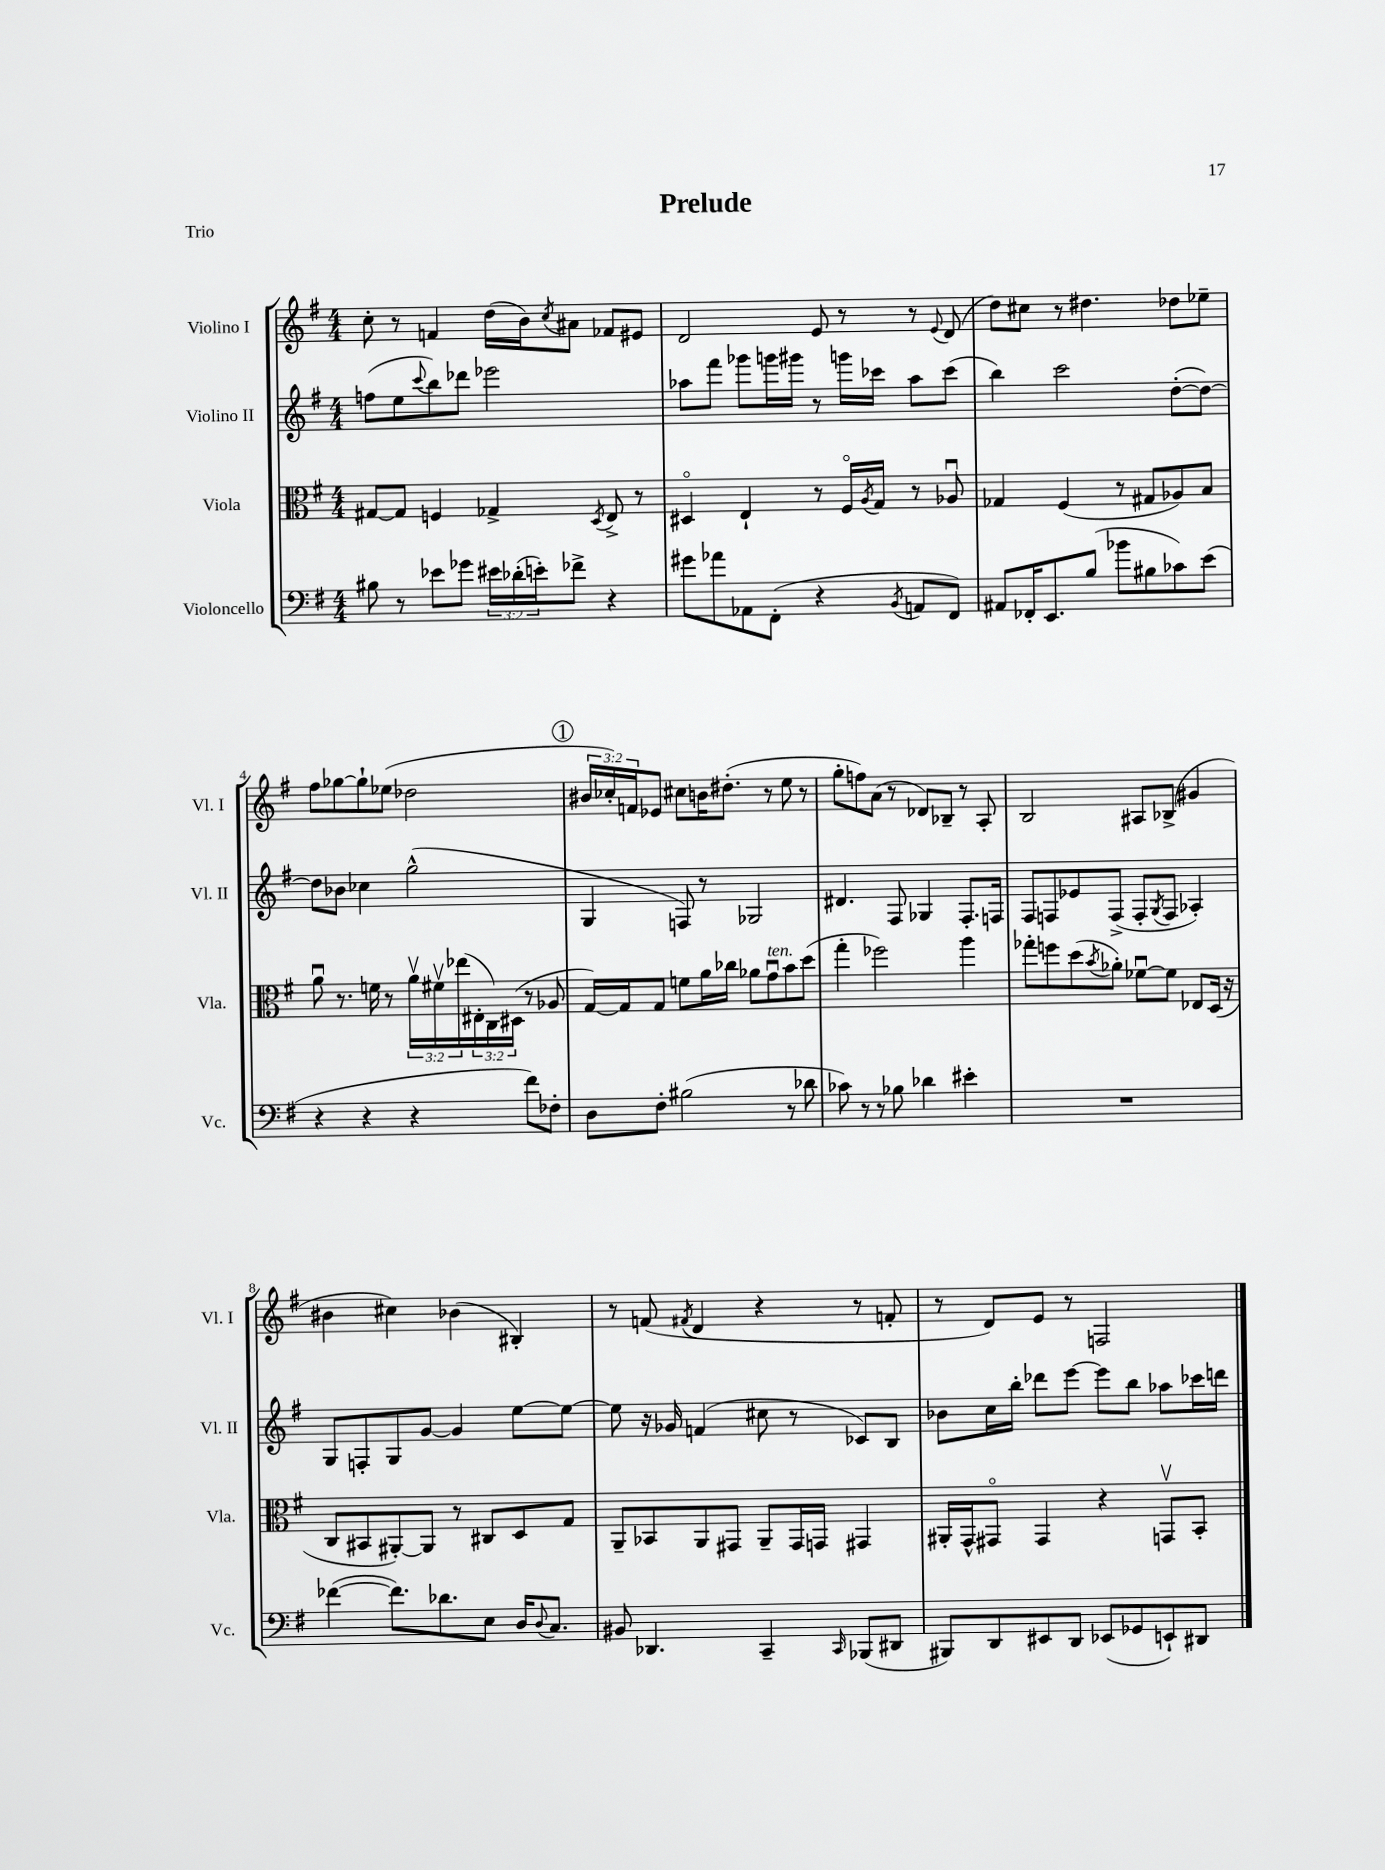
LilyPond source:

\header { title = "Prelude" piece = "Trio" }
<<
\new StaffGroup <<
\new Staff = "s0" \with { instrumentName = "Violino I" shortInstrumentName = "Vl. I" } {
    \clef treble \key g \major \numericTimeSignature \time 4/4 \override Staff.TupletNumber.text = #tuplet-number::calc-fraction-text
    c''8-. r8 f'4 d''16( b'16) \acciaccatura { c''8 } ais'8 fes'8 eis'8 |
    d'2 e'8 r8 r8 \appoggiatura { e'8 } d'8( |
    d''8) cis''8 r8 dis''4. des''8 ees''8-- |
    fis''8 ges''8~ ges''8-! ees''8( des''2 |
    \mark \markup { \circle "1" } \tuplet 3/2 { bis'16 ces''16-.) f'16 } ees'8 cis''8 b'16 dis''8.-.( r8 e''8 r8 |
    g''8-. f''8) a'8( r8 des'8) bes8-- r8 a8-. |
    b2 ais8 bes8->( gis'4 |
    bis'4 cis''4) bes'4( bis4-.) |
    r8 f'8( \acciaccatura { fis'8 } d'4 r4 r8 f'8-. |
    r8 d'8) e'8 r8 f2 \bar "|." |
}
\new Staff = "s1" \with { instrumentName = "Violino II" shortInstrumentName = "Vl. II" } {
    \clef treble \key g \major \numericTimeSignature \time 4/4
    f''8( e''8 \appoggiatura { c'''8 } b''8) des'''8 ees'''2 |
    aes''8 fis'''8 ges'''8 g'''16 gis'''16 r8 g'''16 ces'''16 aes''8 ces'''8( |
    b''4) c'''2 d''8~-.( d''8~) |
    d''8 bes'8 ces''4 g''2-^( |
    \mark \markup { \circle "1" } g4 f8) r8 ges2 |
    dis'4. fis8 ges4 fis8.-. f16 |
    fis8 f8 ees'8 f8->( f8-. \acciaccatura { g8 } f8 aes4-.) |
    g8 f8-. g8 g'8~ g'4 e''8~ e''8~ |
    e''8 r16 ges'16 f'4( cis''8 r8 ces'8) b8 |
    bes'8 c''16 b''16-. des'''8 e'''8~ e'''8 b''8 aes''8 ces'''16 d'''16 \bar "|." |
}
\new Staff = "s2" \with { instrumentName = "Viola" shortInstrumentName = "Vla." } {
    \clef alto \key g \major \numericTimeSignature \time 4/4 \override Staff.TupletNumber.text = #tuplet-number::calc-fraction-text
    gis8~ gis8 f4 ges4-> \acciaccatura { d8 } e8-> r8 |
    dis4\flageolet e4-! r8 fis16\flageolet \acciaccatura { a8 } g16 r8 aes8\downbow |
    ges4 fis4( r8 gis8 aes8) b8 |
    a'8\downbow r8. f'16 r8 \tuplet 3/2 { a'16\upbow fis'16\upbow ees''16( } \tuplet 3/2 { eis16-. c16) dis16( } r8 aes8 |
    \mark \markup { \circle "1" } g16~) g16 g8 f'8 a'16 ces''16 aes'8 g'8\downbow^\markup { \italic "ten." } b'8 d''8( |
    g''4-. fes''2) a''4 |
    ges''8-. f''8 d''8( \acciaccatura { b'8 } aes'8-.) fes'8~\downbow fes'8 ees8 d16( r16 |
    c8 bis,8 ais,8~-.) ais,8 r8 cis8 d8 g8 |
    a,8-- bes,8 a,8 gis,8 a,8-- gis,16 g,16 gis,4 |
    ais,16-. g,16-^ gis,8\flageolet gis,4 r4 g,8\upbow b,8-. \bar "|." |
}
\new Staff = "s3" \with { instrumentName = "Violoncello" shortInstrumentName = "Vc." } {
    \clef bass \key g \major \numericTimeSignature \time 4/4 \override Staff.TupletNumber.text = #tuplet-number::calc-fraction-text
    bis8 r8 ees'8 ges'8 \tuplet 3/2 { eis'16 des'16-.( e'16-.) } fes'8-> r4 |
    gis'8 aes'8 aes,8 fis,8-.( r4 \acciaccatura { b,8 } a,8 fis,8) |
    ais,8 fes,16-. e,8. b8( bes'8 bis8 ces'8) e'8( |
    r4 r4 r4 fis'8) fes8-. |
    \mark \markup { \circle "1" } d8 fis8-. bis2( r8 des'8 |
    ces'8) r8 r8 bes8 des'4 eis'4-. |
    R1 |
    fes'4~( fes'8.) des'8. e8 d16 \appoggiatura { d8 } c8. |
    bis,8 des,4. c,4-- \grace { c,16 } bes,,8( dis,8 |
    bis,,8) d,8 eis,8 d,8 ees,8( ges,8 e,8-!) dis,8 \bar "|." |
}
>>
>>
